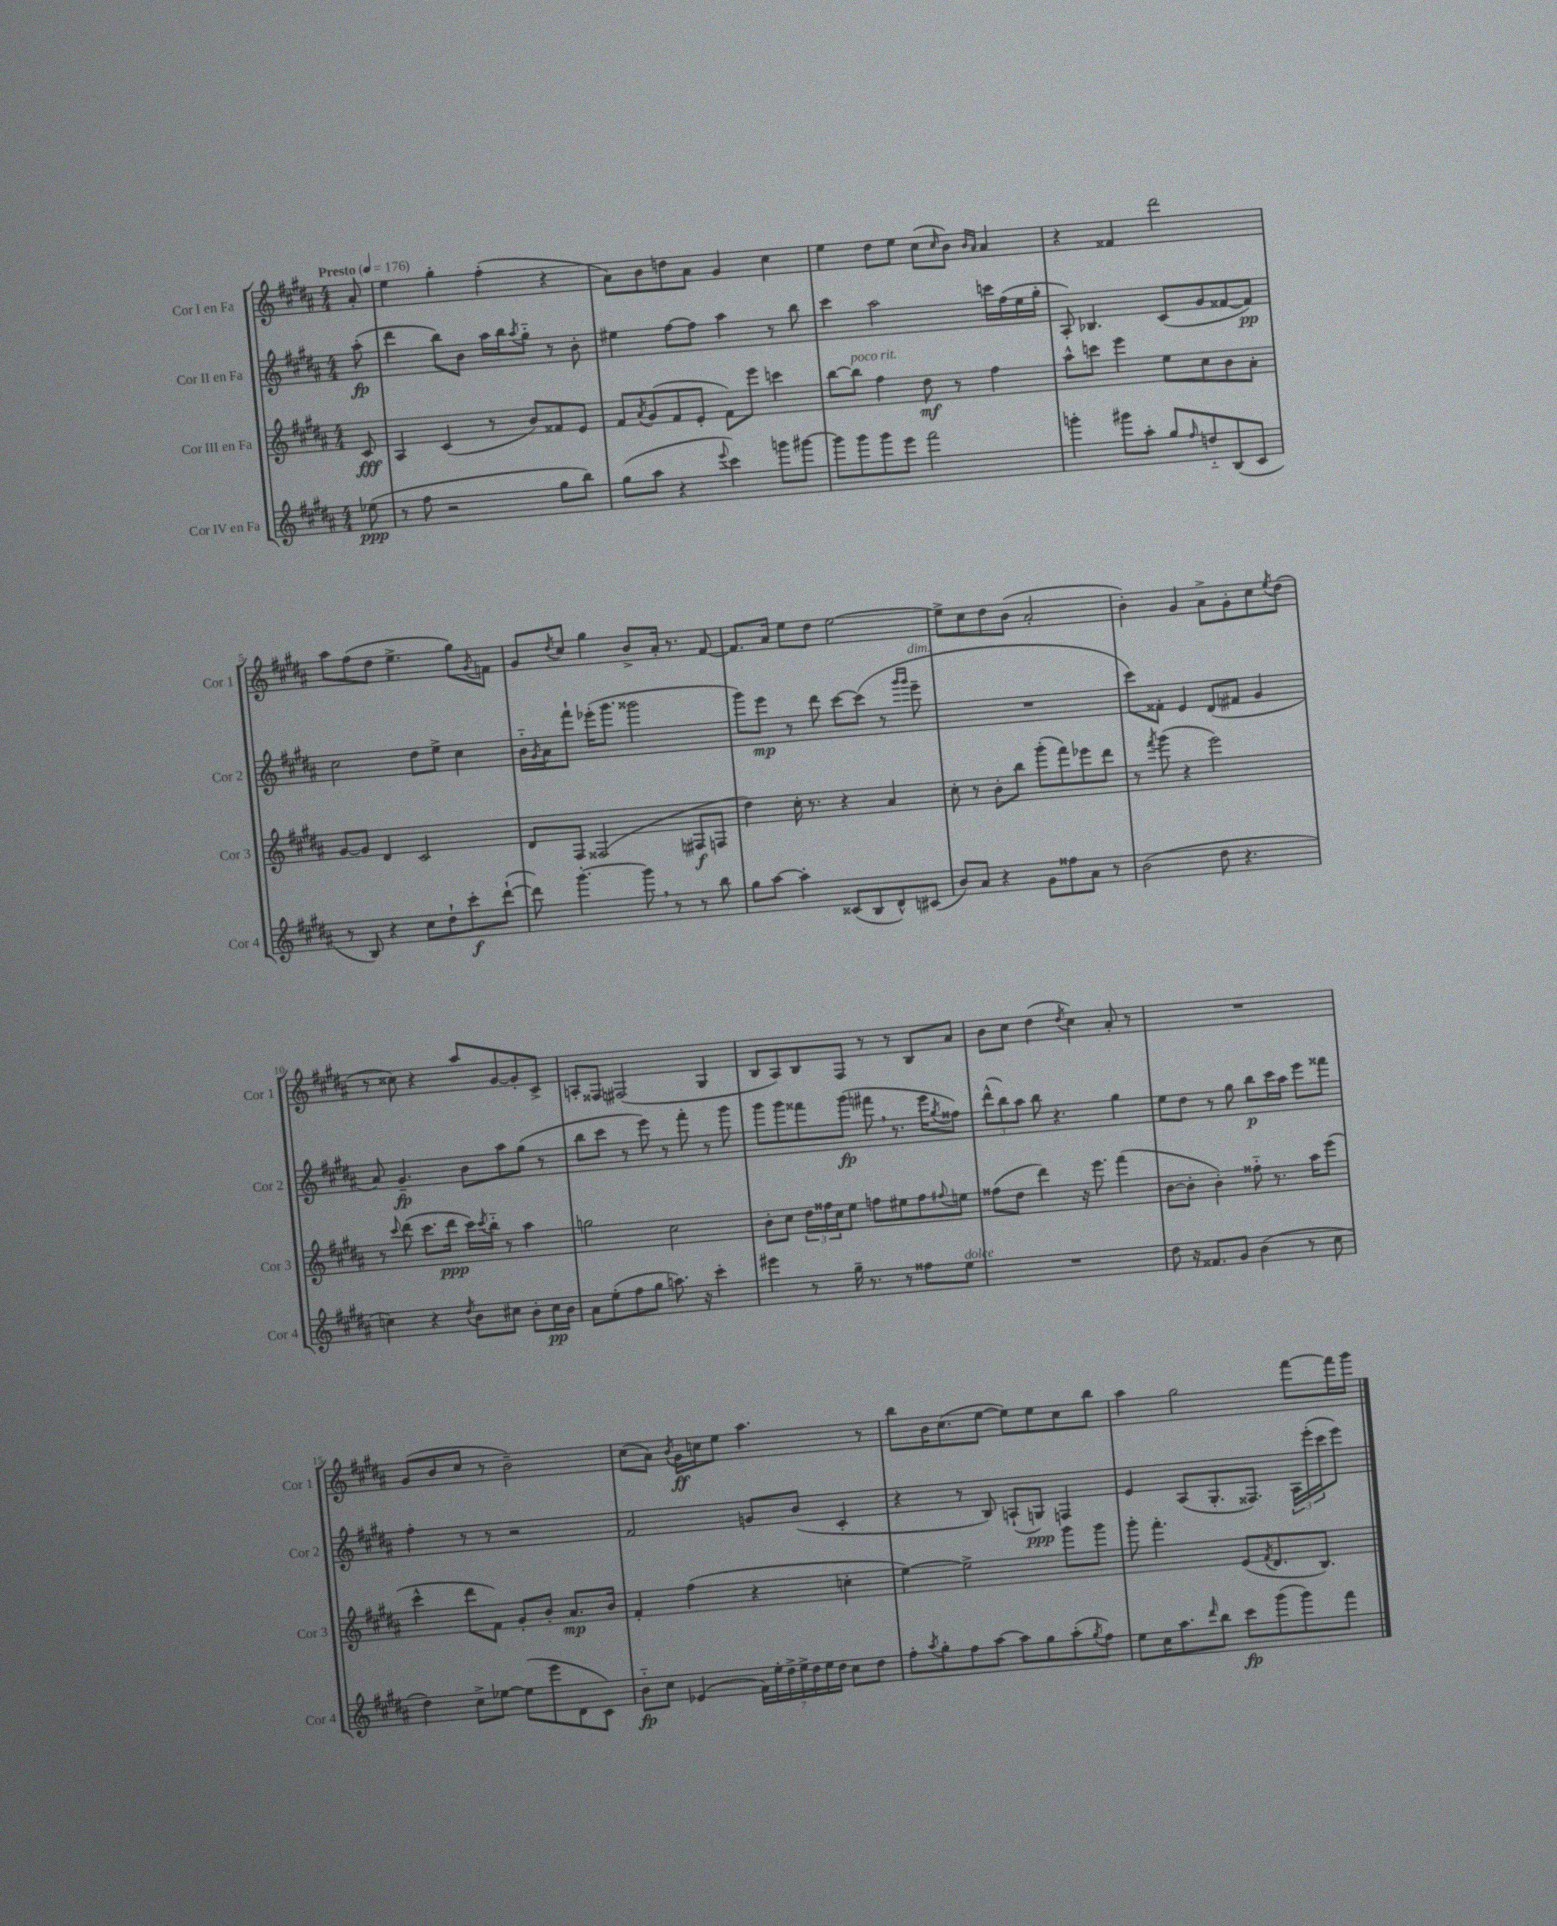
<<
\new StaffGroup <<
\new Staff = "s0" \with { instrumentName = "Cor I en Fa" shortInstrumentName = "Cor 1" } {
    \clef treble \key b \major \numericTimeSignature \time 4/4 \partial 8 \tempo "Presto" 4 = 176
    ais'8-. |
    e''4 gis''4-. fis''4-.( r4 |
    ais'8) b'8 d''8 ais'8 gis'4 cis''4 |
    e''4 dis''8 e''8 cis''8( \grace { cis''16 } b'8) \grace { b'16 ais'16 } ais'4 |
    r4 fisis'4 dis'''2 |
    ais''8 fis''8( dis''8 e''4.-> gis''8) \acciaccatura { gis'8 } f'8 |
    gis'8 \acciaccatura { dis''8 } cis''8 gis''4 b'8-> ais'16-. r8. fis'8~ |
    fis'8. ais'16 e''8 dis''8 e''2~ |
    e''8-> cis''8 dis''8 b'8( ais'2-. |
    b'4-.) gis'4 ais'8-> gis'8-. cis''8 \acciaccatura { e''8 } dis''8( |
    r8 cisis''8) r4 ais''8 gis'8~ gis'8-. cis'8-> |
    a8-. fisis8 fis2( gis4 |
    b8 ais8) b8 fis8 r8 r8 b8 ais'8 |
    b'8 cis''8 dis''4( \acciaccatura { dis''8 } cis''4) ais'8-. r8 |
    R1 |
    gis'8( b'8 cis''8 r8 b'2--) |
    cis''8( ais'8) \acciaccatura { b'8 } gis'16\ff c''16 e''8 ais''4. r8 |
    b''8 b'16 cis''8.( e''8~ e''8) e''8 cis''8 b''8 |
    ais''4 gis''2 fis'''8~ fis'''16 gis'''16 \bar "|." |
}
\new Staff = "s1" \with { instrumentName = "Cor II en Fa" shortInstrumentName = "Cor 2" } {
    \clef treble \key b \major \numericTimeSignature \time 4/4 \partial 8
    ais''8-.\fp( |
    dis'''4 b''8) b'8 ais''16 b''16 \acciaccatura { ais''8 } gis''8-_ r8 b'8-. |
    eis''4 fis''8~ fis''8 ais''4 r8 b''8 |
    cis'''4 ais''2 c'''16 fis''16( e''16 gis''16-. |
    ais8-.) bes4. cis'8( gis'8 fisis'8~ fisis'8\pp) |
    cis''2 dis''8 e''8-> cis''4 |
    b'16-_ \acciaccatura { gis'8 } ais'16 fis'''8-! ees'''16-.( gis'''8. gisis'''2 |
    gis'''8) e'''8\mp r8 dis'''8 cis'''8~ cis'''8( r8 \grace { gis'''16 gis'''16 } e'''8--^\markup { \italic "dim." } |
    R1 |
    cis'''8) fisis'8-. e'4 dis'8( fis'8 gis'4 |
    ais'8) gis'4.--\fp b'8 ais''8 gis''8( r8 |
    b''8 cis'''8 r8 e'''8) r8 fis'''8-. r8 gis'''8 |
    gis'''8 gis'''8 fisis'''8 gis'''8\fp( fis'''8 \breathe r8. e'''16 \acciaccatura { gis''8 } fisis''8) |
    \tuplet 3/2 { dis'''8-^( b''8) ais''8 } b''8 r4. gis''4 |
    e''8 dis''8 r8 gis''8 b''8\p cis'''16 ais''16 e'''8 fisis'''8 |
    fis''4-. r8 r8 r2 |
    fis'2 g'8 b'8( cis'4-. |
    r4 r8 b8) a8-!( g8\ppp) f4 |
    e'4 ais8( gis8.-. fisis8.) \tuplet 3/2 { ais16 e'''16-.( cis'''16 } e'''8) \bar "|." |
}
\new Staff = "s2" \with { instrumentName = "Cor III en Fa" shortInstrumentName = "Cor 3" } {
    \clef treble \key b \major \numericTimeSignature \time 4/4 \partial 8
    cis'8\fff |
    ais4 cis'4( r8 b'8) fisis'8 e'8 |
    fis'8 \acciaccatura { ais'8 } gis'8( fis'8 e'8-. fis'8) e'''8 c'''4 |
    b''8~ b''8^\markup { \italic "poco rit." } fis''4 dis''8\mf r8 fis''4 |
    ais''8-^ c'''8 e'''4 e''8 cis''8 b'8 ais'8-. |
    gis'8~ gis'8 dis'4 cis'2 |
    dis'8 fis8 fisis2( fis8\f f8 |
    dis''4) cis''16-. r8. r4 ais'4 |
    cis''8-. r8 b'8-. b''8 gis'''8-.( fis'''8) ees'''8 dis'''8 |
    r8 \acciaccatura { fis'''8 } gis'''8( r4 e'''2) |
    r8 \appoggiatura { cis'''8 } dis'''8( cis'''8. dis'''16\ppp cis'''16) \acciaccatura { cis'''8 } b''16-_ r8 ais''4 |
    g''2 cis''2 |
    b'8-. cis''8 \tuplet 3/2 { dis''16 fisis''16 cis''16 } e''8 f''8 eis''8 f''8 \appoggiatura { fis''8 } e''8 |
    fisis''8( dis''8 dis'''4) r16 e'''8. fis'''4( |
    b'8~ b'8-. b'4-.) fisis''8-_ r8. ais''16 e'''8( |
    cis'''4-^ dis'''8 fis'8) gis'8-. b'8-. ais'8.\mp b'16 |
    fis'4-. fis''4( r4 c''4-. |
    e''4~) e''2-> gis'''8 gis'''8 |
    gis'''8-. fis'''4.-. e'8( \acciaccatura { fis'8 } dis'8. b8.) \bar "|." |
}
\new Staff = "s3" \with { instrumentName = "Cor IV en Fa" shortInstrumentName = "Cor 4" } {
    \clef treble \key b \major \numericTimeSignature \time 4/4 \partial 8
    ees''8\ppp( |
    r8 fis''8 r2 gis''8 b''8) |
    gis''8( ais''8 r4 \appoggiatura { e'''8 } cis'''4) g'''8 gis'''8~ |
    gis'''8 gis'''8 gis'''8 e'''8 fis'''2 |
    g'''4-. gis'''8 ais''8-. gis''8 \grace { fis''16 } d''8-_ b8( cis'8 |
    r8 b8) r4 cis''8 dis''8-! cis'''8-.\f dis'''8~-!( |
    dis'''8) gis'''4.~-. gis'''8 \breathe r8 r8 b''8 |
    gis''8 ais''8~ ais''4-. cisis'8( b8 dis'8-^) cis'8( |
    b'8) ais'8 r4 gis'8 fisis''8 ais'8 r8 |
    b'2( dis''8 r4. |
    c''4) r4 \acciaccatura { dis''8 } b'8 cis''8 b'8-. cis''16\pp b'16 |
    ais'8 e''8-.( fis''8 gis''8 a''8.) r16 cis'''4-. |
    eis'''4 r8 gis''16-- r8. r8 fisis''8 e''8^\markup { \italic "dolce" } |
    R1 |
    dis''8 r16 fisis'8. gis'8 b'4( r8 cis''8 |
    dis''4) cis''8-> ees''8~ ees''8( e'''8 dis'8 cis'8) |
    b'8-_\fp cis''8 ees'4( \tuplet 7/4 { fis'16) e''16-. dis''16-> e''16-> dis''16 e''16 dis''16 } cis''8 dis''8 |
    fis''8-. \acciaccatura { ais''8 } gis''8-. fis''8 ais''8~ ais''8 gis''8 ais''8-.( \acciaccatura { gis''8 } fis''8) |
    e''8 cis''16 ais''8. \grace { dis'''16 } b''8 cis'''8\fp gis'''8( gis'''8) fis'''8 \bar "|." |
}
>>
>>
